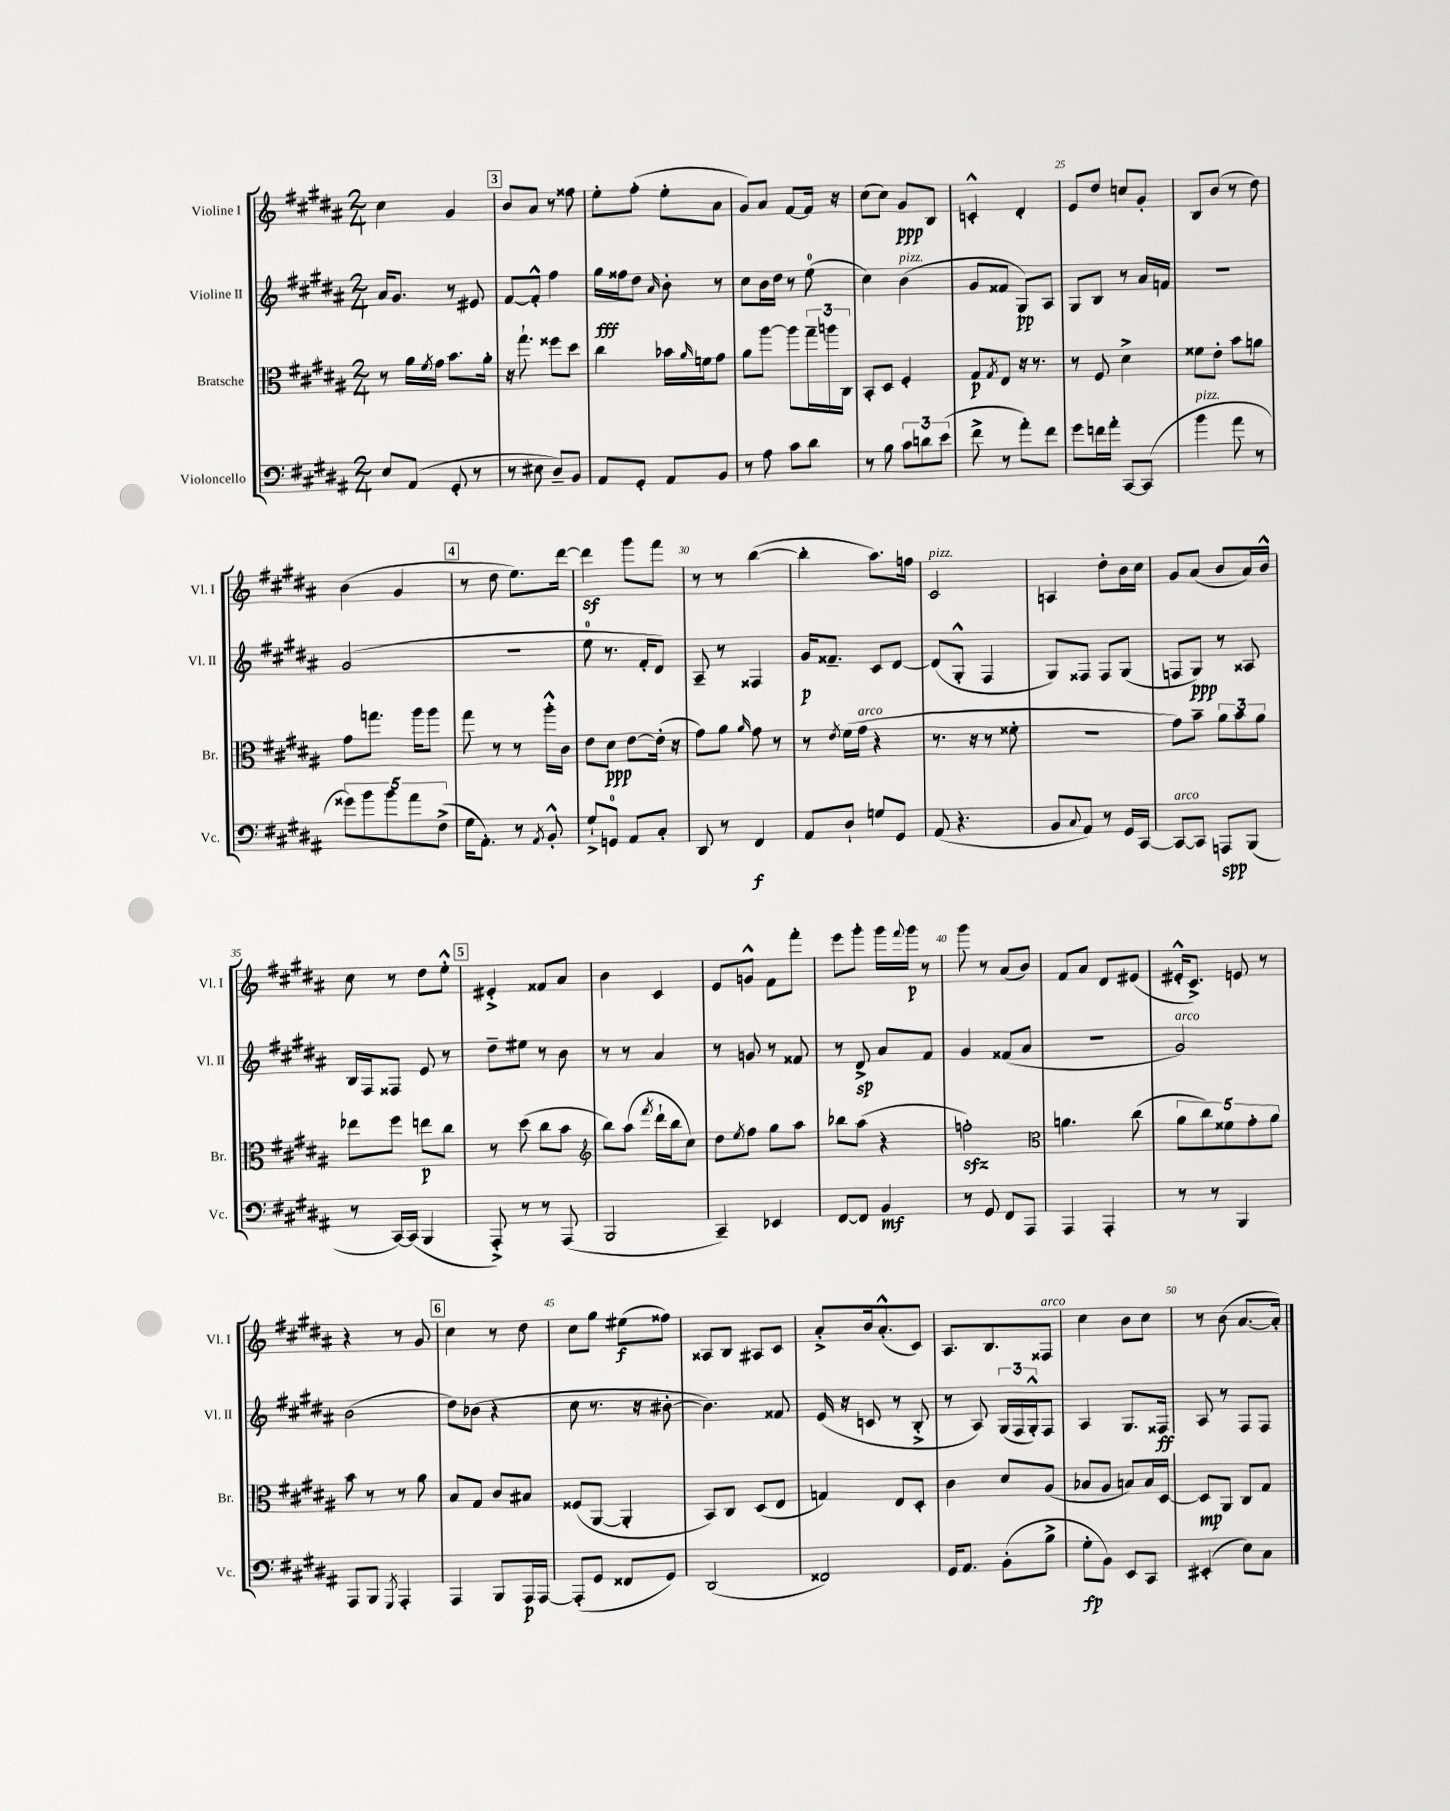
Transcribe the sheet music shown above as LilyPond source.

<<
\new StaffGroup <<
\new Staff = "s0" \with { instrumentName = "Violine I" shortInstrumentName = "Vl. I" } {
    \clef treble \key b \major \numericTimeSignature \time 2/4
    cis''4 gis'4 |
    \mark \markup { \box "3" } b'8 ais'8 r8 fisis''8 |
    e''8-. fis''8-.( e''8-. ais'8 |
    gis'8) ais'8 fis'8~ fis'16 r16 |
    cis''8( cis''8) gis'8\ppp b8 |
    c'4-.-^ dis'4-. |
    e'8 dis''8 c''8 gis'8-. |
    b8 b'8( r8 dis''8) |
    b'4( gis'4 |
    \mark \markup { \box "4" } r8 dis''8 e''8.) dis'''16~ |
    dis'''4\sf gis'''8 fis'''8 |
    r8 r8 b''4~( |
    b''4-. ais''8.) f''16 |
    cis'2^\markup { \italic "pizz." } |
    a4 dis''8-. b'16 cis''16 |
    gis'8 ais'8( b'8 ais'16) b'16-^ |
    cis''8 r8 dis''8 e''8-.-^ |
    \mark \markup { \box "5" } eis'4-.-> fisis'8 ais'8 |
    b'4 cis'4 |
    e'8 g'8-^ fis'8 fis'''8-. |
    e'''8 gis'''8-. gis'''16 \appoggiatura { fis'''8 } gis'''16\p r8 |
    gis'''8 r8 ais'8( b'8) |
    fis'8 ais'8 dis'8 eis'8( |
    eis'16-.-^ cis'8.->) e'8 r8 |
    r4 r8 gis'8 |
    \mark \markup { \box "6" } cis''4 r8 dis''8 |
    cis''8 gis''8 eis''8\f( fisis''8) |
    aisis8 b8 ais8 cis'8 |
    ais'8-.-> b'16 ais'8.-.-^( cis'8) |
    ais8. b8. fisis8^\markup { \italic "arco" } |
    cis''4 b'8 cis''8 |
    r8 b'8( ais'8.~ ais'16-.) \bar "|." |
}
\new Staff = "s1" \with { instrumentName = "Violine II" shortInstrumentName = "Vl. II" } {
    \clef treble \key b \major \numericTimeSignature \time 2/4
    ais'16 gis'8. r8 eis'8 |
    \mark \markup { \box "3" } fis'8~ fis'8-.-^ fis''4 |
    gis''16\fff fisis''16 dis''8 \grace { ais'16 } b'8-. r8 |
    cis''8 b'16 dis''16 r8 e''8-0( |
    cis''4) b'4^\markup { \italic "pizz." }( |
    gis'8 fisis'8 gis8\pp) ais8 |
    gis8 b8 r8 ais'16 f'16 |
    r2 |
    gis'2( |
    \mark \markup { \box "4" } r2 |
    e''8-0 r8. fis'16-. dis'8) |
    ais8-- r8 fisis4 |
    gis'16\p fisis'8.-- cis'8 dis'8~ |
    dis'8( gis8-.-^ fis4 |
    gis8) fisis8 fisis8 gis8( |
    f8 gis8\ppp) r8 aisis8 |
    b16 fis16 fisis8 e'8 r8 |
    \mark \markup { \box "5" } dis''8-- eis''8 r8 b'8 |
    r8 r8 ais'4 |
    r8 g'8 r8 fisis'8 |
    r8 dis'8->\sp ais'8 fis'8 |
    gis'4 fisis'8( ais'8 |
    R2 |
    gis'2^\markup { \italic "arco" }) |
    b'2( |
    \mark \markup { \box "6" } dis''8) bes'8( r4 |
    cis''8 r8. r16 bis'8~-. |
    bis'4.) fisis'8 |
    e'16( r16 c'8 r8 b8-.-> |
    r8 ais8) \tuplet 3/2 { gis16( fis16 gis16-.-^) } fis8 |
    ais4 gis8. fisis16\ff |
    ais8 r8 fis8 fis8 \bar "|." |
}
\new Staff = "s2" \with { instrumentName = "Bratsche" shortInstrumentName = "Br." } {
    \clef alto \key b \major \numericTimeSignature \time 2/4
    r8 ais'16 \acciaccatura { fis'8 } gis'16 b'8. ais'16-. |
    \mark \markup { \box "3" } r16 gis''8.-! fisis''8 dis''8 |
    cis''4 bes'16 \grace { ais'16 } f'16 gis'8 |
    ais'8 ais''8~ ais''8 \tuplet 3/2 { gis''16-- a''16 cis16 } |
    b,8-. dis8 fis4-. |
    gis8\p \acciaccatura { gis8 } e8 r16 r8. |
    r8 fis8 dis'4-> |
    fisis'8 e'8-. b'8 a'8 |
    gis'8 g''8. ais''16 ais''8 |
    \mark \markup { \box "4" } gis''8 r8 r8 ais''16-.-^ cis'16 |
    e'8 dis'8\ppp e'8~ e'16-.( r16 |
    gis'8) ais'8 \grace { ais'16 } gis'8 r8 |
    r8 \acciaccatura { e'8 } fis'16( gis'16^\markup { \italic "arco" } r4 |
    r8. r16 r8 fisis'8-. |
    r2 |
    gis'8) b'8-- \tuplet 3/2 { ais'8 b'8 ais'8 } |
    ees''8 fis''8 e''8\p cis''8 |
    \mark \markup { \box "5" } r8 dis''8( cis''8 b'8 |
    \clef treble b''8) ais''8( \acciaccatura { fis'''8 } dis'''16-! b''16 cis''8) |
    dis''8 \acciaccatura { e''8 } fis''8 gis''8 ais''8 |
    bes''8 ais''8( r4 |
    f''2-.\sfz) |
    \clef alto a'4. cis''8( |
    \tuplet 5/4 { ais'8 cis''8) fisis'8 gis'8-. ais'8 } |
    b'8 r8 r8 ais'8 |
    \mark \markup { \box "6" } b8 gis8 cis'8 bis8 |
    fisis8( ais,8~ ais,4-. |
    b,8) cis8 dis8( e8 |
    g4) e8 dis8-. |
    cis'4 dis'8 ais8( |
    bes8 ais8 b8) b16 dis16~ |
    dis8\mp ais,8 cis8 gis8 \bar "|." |
}
\new Staff = "s3" \with { instrumentName = "Violoncello" shortInstrumentName = "Vc." } {
    \clef bass \key b \major \numericTimeSignature \time 2/4
    e8 ais,8( gis,8-. r8 |
    \mark \markup { \box "3" } r8 eis8 dis8--) b,8 |
    ais,8 gis,8-. ais,8 b,8 |
    r8 ais8 cis'8 dis'8 |
    r8 b8 \tuplet 3/2 { cis'8 d'8 e'8( } |
    fis'8-> r8 ais'8-.) fis'8 |
    gis'8 f'16 ais'16-. cis,8~ cis,8( |
    b'4^\markup { \italic "pizz." } ais'8 r8 |
    \tuplet 5/4 { gisis'8) b'8 b'8 ais'8 fis8->( } |
    \mark \markup { \box "4" } gis16 ais,8.-.) r8 \acciaccatura { ais,8 } b,8-.-^ |
    gis8-!-> g,8-0 ais,8 cis8-. |
    dis,8 r8 fis,4\f |
    ais,8 dis8-! g8 gis,8 |
    ais,8( r4. |
    b,8 \appoggiatura { cis8 } ais,8) r8 gis,16 cis,16~ |
    cis,8~^\markup { \italic "arco" } cis,8 a,,8\spp b,,8( |
    r8 cis,16~) cis,16( b,,4 |
    \mark \markup { \box "5" } ais,,8-.->) r8 r8 ais,,8( |
    b,,2 |
    cis,4--) ees,4 |
    fis,8~ fis,8 b,4\mf |
    r8 gis,8 fis,8 ais,,8 |
    ais,,4 ais,,4-. |
    r8 r8 b,,4 |
    ais,,8 b,,8 \acciaccatura { gis,,8 } ais,,4-. |
    \mark \markup { \box "6" } ais,,4 b,,8 ais,,16\p ais,,16~ |
    ais,,8-.( gis,8 fisis,8 gis,8) |
    dis,2( |
    fisis,2) |
    gis,16 ais,8. b,8-.( b8-> |
    gis8-.\fp b,8) e,8 cis,8 |
    eis,4-.( e8) cis8 \bar "|." |
}
>>
>>
\layout { \context { \Score currentBarNumber = #19 \override BarNumber.break-visibility = ##(#f #t #t) barNumberVisibility = #(every-nth-bar-number-visible 5) } }
